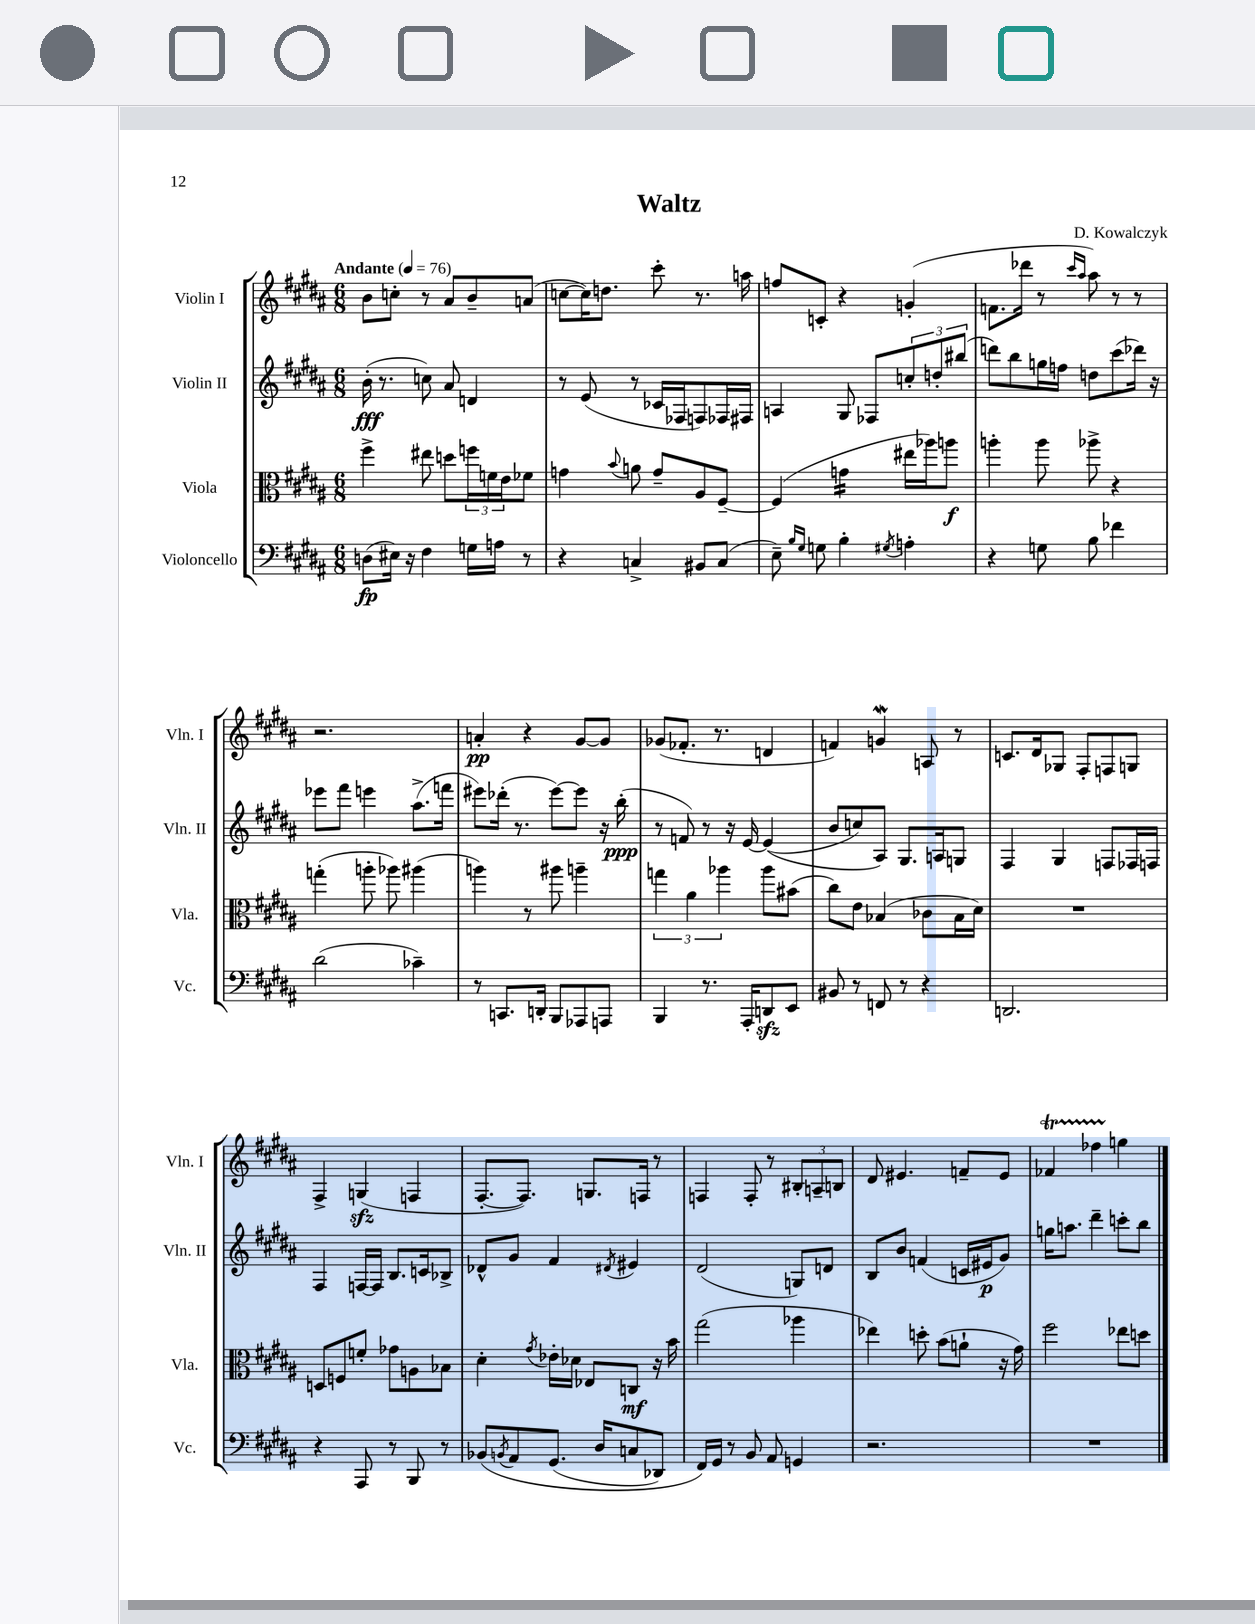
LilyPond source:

\header { title = "Waltz" composer = "D. Kowalczyk" }
<<
\new StaffGroup <<
\new Staff = "s0" \with { instrumentName = "Violin I" shortInstrumentName = "Vln. I" } {
    \clef treble \key b \major \numericTimeSignature \time 6/8 \tempo "Andante" 4 = 76
    b'8 c''8-. r8 ais'8 b'8-- a'8( |
    c''8~ c''16) d''8. cis'''8-. r8. a''16 |
    f''8 c'8-. r4 g'4-.( |
    f'8. des'''16 r8 \grace { cis'''16 ais''16 } ais''8) r8 r8 |
    r2. |
    a'4-.\pp r4 gis'8~ gis'8 |
    ges'8( fes'8.-. r8. d'4 |
    f'4) g'4\mordent a8 r8 |
    c'8. dis'16 ges8 fis8-. f8 g8 |
    fis4-> g4\sfz( f4 |
    fis8.~-. fis8.) g8. f16 r8 |
    f4 f8-. r8 \tuplet 3/2 { bis8-. a8-- b8 } |
    dis'8 eis'4. f'8-- eis'8 |
    fes'4\startTrillSpan fes''4 g''4\stopTrillSpan \bar "|." |
}
\new Staff = "s1" \with { instrumentName = "Violin II" shortInstrumentName = "Vln. II" } {
    \clef treble \key b \major \numericTimeSignature \time 6/8
    b'16-.\fff( r8. c''8) ais'8 d'4 |
    r8 e'8( r8 ces'16 fes16 f8) fes16 fis16 |
    a4 gis8 fes8 \tuplet 3/2 { c''8-. d''8-. bis''8( } |
    d'''8) b''8 g''16 f''16 d''8 cis'''8( des'''16) r16 |
    ees'''8 fis'''8 e'''4 ais''8.->( f'''16 |
    eis'''8) des'''16-.( r8. eis'''8~) eis'''8 r16 b''16-.\ppp( |
    r8 f'8) r8 r16 e'16~ e'4(\( |
    b'8 c''8) ais8\) gis8. a16 g8 |
    fis4 gis4 f8 fes16 f16 |
    fis4 f16~ f16 b8. c'16 bes8-> |
    des'8-^ gis'8 fis'4 \acciaccatura { dis'8 } eis'4 |
    dis'2( g8) d'8 |
    b8 b'8 f'4( c'16 eis'16\p gis'8) |
    g''16 a''8. dis'''4-- c'''8-. b''8 \bar "|." |
}
\new Staff = "s2" \with { instrumentName = "Viola" shortInstrumentName = "Vla." } {
    \clef alto \key b \major \numericTimeSignature \time 6/8
    fis''4-> eis''8 d''8 \tuplet 3/2 { f''16 f'16 e'16 } fes'8 |
    g'4 \appoggiatura { b'8 } a'8 g'8-- ais8 fis8~-- |
    fis4( g'4:16 eis''16 aes''16) a''8\f |
    a''4-. a''8 aes''8-> r4 |
    g''4-.( a''8-. aes''8) ais''4( |
    a''4) r8 ais''8 a''4-- |
    \tuplet 3/2 { g''4 ais'4 aes''4 } aes''8 bis'8( |
    cis''8) e'8 bes4( ces'8 bes16 dis'16) |
    R2. |
    d8 f8 f'8-. ges'8 a8 bes8 |
    dis'4-. \acciaccatura { gis'8 } ees'16-. des'16 ees8 c8\mf r16 b'16 |
    gis''2( aes''4 |
    ees''4) d''8-. b'8( a'8-! r16 gis'16) |
    fis''2 ees''8 d''8 \bar "|." |
}
\new Staff = "s3" \with { instrumentName = "Violoncello" shortInstrumentName = "Vc." } {
    \clef bass \key b \major \numericTimeSignature \time 6/8
    d8\fp( eis16) r16 fis4 g16 a16 r8 |
    r4 c4-> bis,8 c8( |
    e8--) \grace { b16 gis16 } g8 b4-. \acciaccatura { gis8 } a4-. |
    r4 g8 b8 fes'4 |
    dis'2( ces'4--) |
    r8 c,8. d,16-. b,,8 aes,,8 a,,8 |
    b,,4 r8. ais,,16-. d,8\sfz e,8 |
    bis,8 r8 f,8 r8 r4 |
    d,2. |
    r4 ais,,8 r8 b,,8 r8 |
    bes,8\( \acciaccatura { b,8 } ais,8 gis,8.( dis16 c8 des,8) |
    fis,16\) gis,16 r8 b,8 ais,8 g,4 |
    r2. |
    R2. \bar "|." |
}
>>
>>
\layout { \context { \Score \remove "Bar_number_engraver" } }
